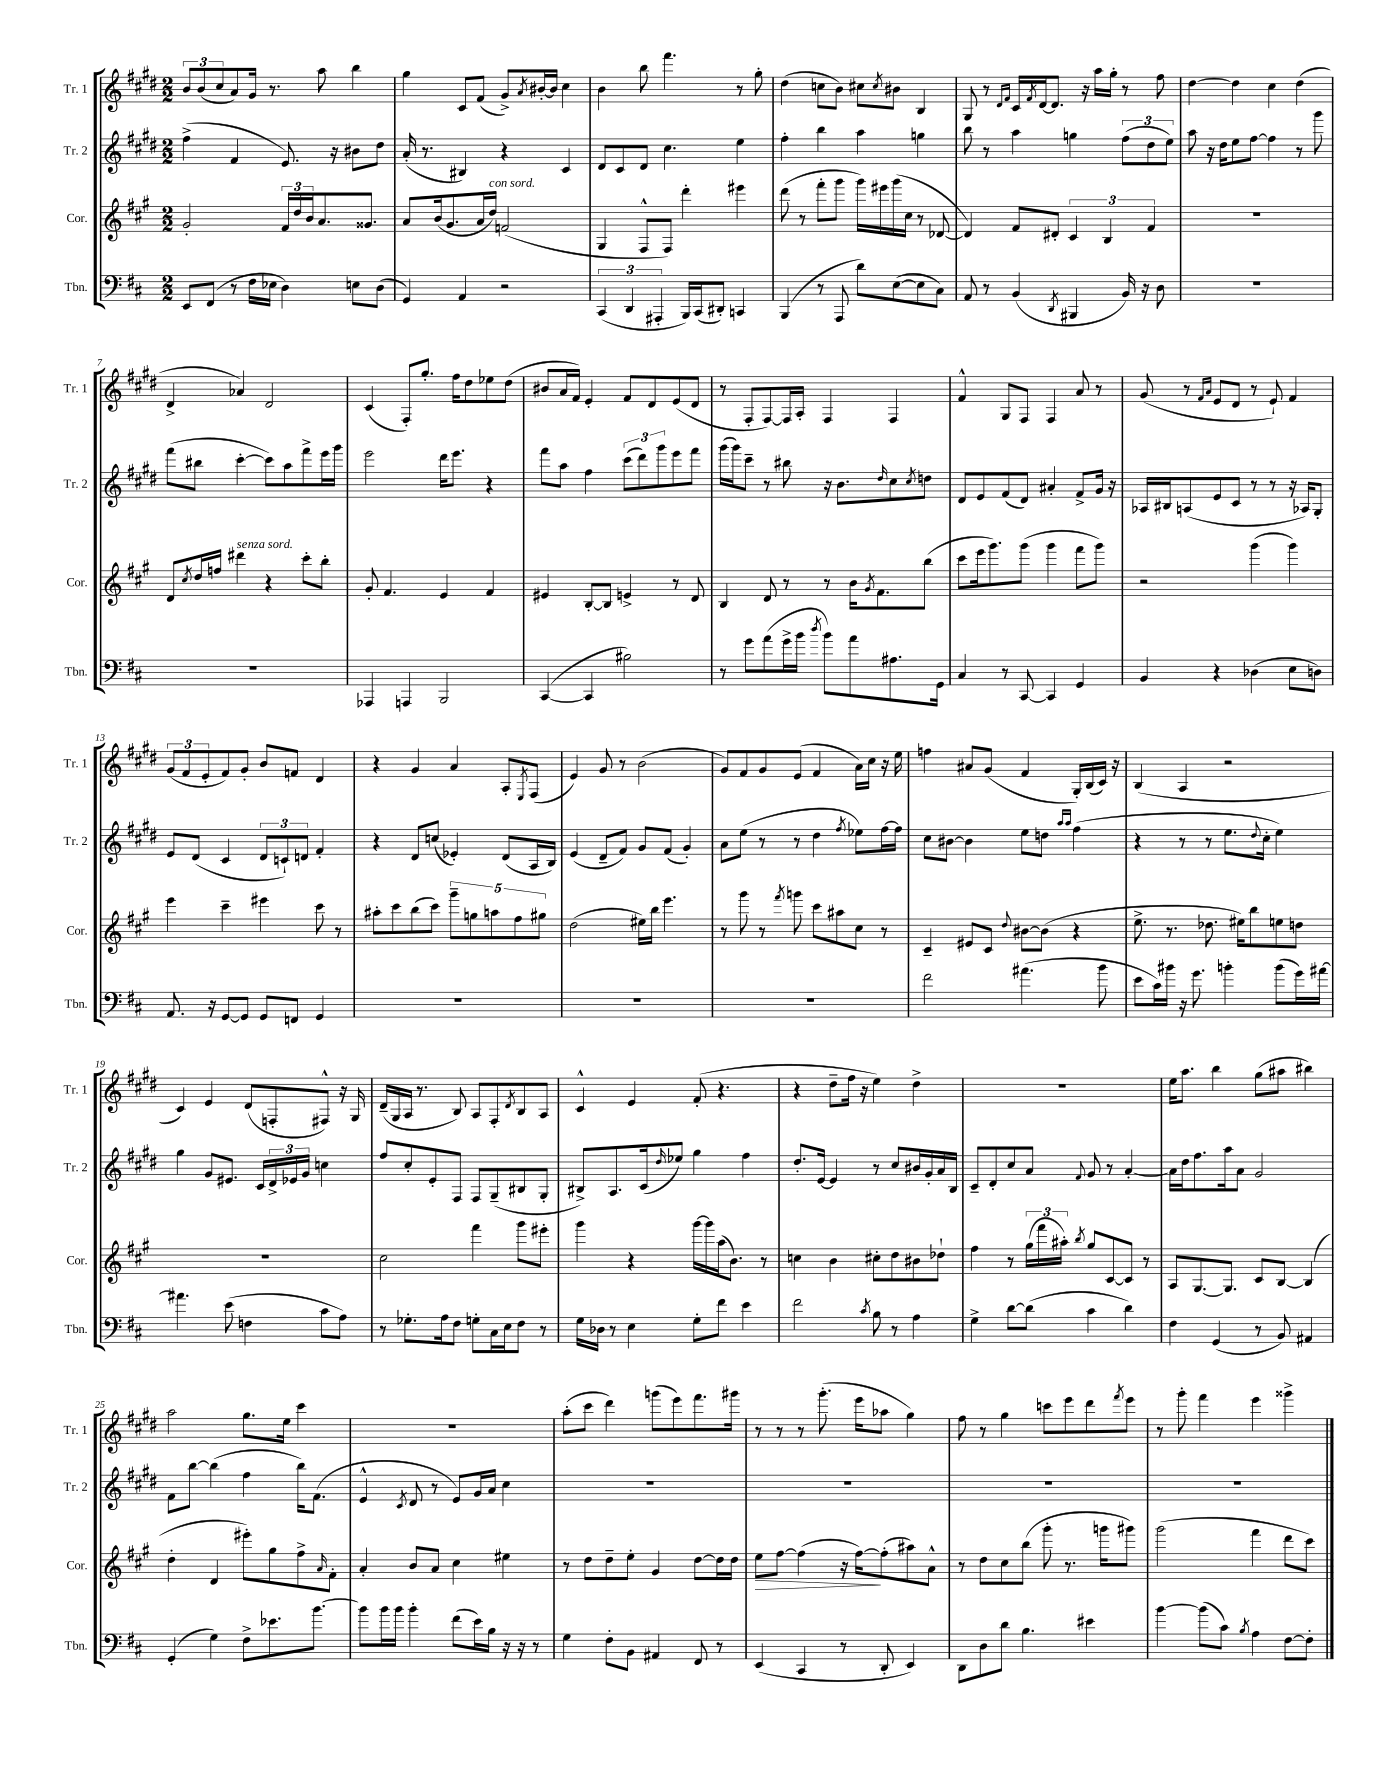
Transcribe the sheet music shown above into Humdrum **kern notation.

**kern	**kern	**dynam	**kern	**kern
*part4	*part3	*part3	*part2	*part1
*staff4	*staff3	*staff3	*staff2	*staff1
*I"Tbn.	*I"Cor.	*	*I"Tr. 2	*I"Tr. 1
*I'Tbn.	*I'Cor.	*	*I'Tr. 2	*I'Tr. 1
*clefF4	*clefG2	*	*clefG2	*clefG2
*k[f#c#]	*k[f#c#g#]	*	*k[f#c#g#d#]	*k[f#c#g#d#]
*M2/2	*M2/2	*	*M2/2	*M2/2
=1	=1	=1	=1	=1
8EE/L	2g#'/	.	(4ff#^\	12b/L
.	.	.	.	(12b/
(8FF#/J	.	.	.	.
.	.	.	.	12cc#/
8r	.	.	4f#/	8a/)
16F#\LL	.	.	.	16g#/Jk
16E-X\JJ	.	.	.	8.r
4D\)	24f#/LL	.	8.e/)	.
.	24dd/	.	.	.
.	24b/J	.	.	.
.	8.a/	.	.	8aa\
.	.	.	16r	.
8En\L	.	.	8b#X\L	4bb\
.	8.g##X/J	.	.	.
(8D\J	.	.	8dd#\J	.
=2	=2	=2	=2	=2
4GG/)	8a/L	.	(16a'/	4gg#\
.	.	.	8.r	.
.	(16b/k	.	.	.
.	8.g#/	.	.	.
4AA/	.	.	4B#X/)	8c#/L
.	16a/L	.	.	(8f#/J
!	!LO:TX:a:i:t=con sord.	!	!	!
.	16dd/JJ)	.	.	.
2r	(2fn/	.	4r	8g#^/L)
.	.	.	.	8qa/
.	.	.	.	[16b#X'/L
.	.	.	.	16b#/JJ]
.	.	.	4c#/	4cc#\
=3	=3	=3	=3	=3
(6CC#/	4G#/	.	8d#/L	4b\
.	.	.	8c#/	.
6DD/	.	.	.	.
.	8F#^^/L	.	8d#/J	8bb\
6AAA#X'/	.	.	.	.
.	8F#/J)	.	4.cc#\	4.fff#\
16BBB/LL)	4ddd'\	.	.	.
(16CC#/J	.	.	.	.
8DD#X'/J)	.	.	.	.
4CCn/	4eee#X\	.	4ee\	8r
.	.	.	.	8gg#'\
=4	=4	=4	=4	=4
(4BBB/	(8ddd\	.	4ff#'\	(4dd#\
.	8r	.	.	.
8r	8fff#'\L	.	4bb\	8ccn\L
8AAA/	8ggg#\J	.	.	8b\J)
8d\L)	16ggg#\LL)	.	4aa\	8cc#X\L
.	16eee#X\	.	.	.
.	.	.	.	8qcc#/
([8E\	(16ggg#\	.	.	8b#X\J
.	16cc#\JJ	.	.	.
8E\]	8r	.	4ggn\	4B/
8C#\J)	[8d-X/	.	.	.
=5	=5	=5	=5	=5
8AA/	4d-/])	.	8bb\	8G#/
8r	.	.	8r	8r
.	.	.	.	16qqd#/LL
.	.	.	.	16qqf#/JJ
(4BB/	8f#/L	.	4aa\	16c#/LL
.	.	.	.	8qf#/
.	.	.	.	[16d#/J
.	8d#X'/J	.	.	8.d#/J]
8qDD/	.	.	.	.
4BBB#X/	6c#/	.	4ggn\	.
.	.	.	.	16r
.	.	.	.	16aa\LL
.	6B/	.	.	.
.	.	.	.	16gg#'\JJ
16BB/)	.	.	(12ff#\L	8r
16r	.	.	.	.
.	6f#/	.	12dd#\	.
8D\	.	.	.	8ff#\
.	.	.	12ee\J)	.
=6	=6	=6	=6	=6
1r	1r	.	8aa\	[4dd#\
.	.	.	16r	.
.	.	.	16dd#\KL	.
.	.	.	8ee\	4dd#\]
.	.	.	[8ff#\J	.
.	.	.	4ff#\]	4cc#\
.	.	.	8r	(4dd#\
.	.	.	8ggg#\	.
!!LO:LB:g=z
=7	=7	=7	=7	=7
1r	8d/L	.	(8fff#\L	4d#^/
.	8qcc#/	.	.	.
.	16dd/L	.	8bb#X\J	.
.	16ffn/JJ	.	.	.
!	!LO:TX:a:i:t=senza sord.	!	!	!
.	4ddd#X\	.	[4ccc#'\	4a-X/)
.	4r	.	8ccc#\L])	2d#/
.	.	.	8aa\	.
.	8ccc#'\L	.	8fff#^\	.
.	8bb'\J	.	16eee\L	.
.	.	.	16ggg#\JJ	.
=8	=8	=8	=8	=8
4AAA-X/	8g#'/	.	2eee\	(4c#/
.	4.f#/	.	.	.
4AAAn/	.	.	.	8F#'/L)
.	.	.	.	8.gg#'/J
2BBB/	4e/	.	16ddd#\KL	.
.	.	.	8.eee\J	16ff#\KL
.	.	.	.	8dd#\
.	4f#/	.	4r	8ee-X\
.	.	.	.	(8dd#\J
=9	=9	=9	=9	=9
([4CC#/	4e#X/	.	8fff#\L	8b#X/L
.	.	.	8aa\J	16a/L
.	.	.	.	16f#/JJ)
4CC#/]	[8B'/L	.	4ff#\	4e'/
.	8B/J]	.	.	.
2B#X\)	4en^/	.	(12ccc#\L	8f#/L
.	.	.	12ddd#\)	.
.	.	.	.	8d#/
.	.	.	12ggg#\	.
.	8r	.	8eee\	(8e/
.	8d/	.	8fff#\J	8d#/J
=10	=10	=10	=10	=10
8r	4B/	.	(16ggg#\LL	8r
.	.	.	16ggg#\J)	.
8g\L	.	.	8ccc#~\J	8F#'/L
(8a\	8d/	.	8r	[8F#/)
16g^\L	8r	.	8bb#X\	16F#/L]
16b\JJ	.	.	.	16A'/JJ
8qdd/	.	.	.	.
8b\L)	8r	.	16r	4F#/
.	.	.	8.b\L	.
8a\	16b\KL	.	.	.
.	8qg#/	.	.	.
.	8.f#\	.	.	.
.	.	.	16qqdd#/	.
8.A#X\	.	.	8cc#\	4F#/
.	.	.	8qcc#/	.
.	(8bb\J	.	8ddn\J	.
16GG\Jk	.	.	.	.
=11	=11	=11	=11	=11
4C#/	8ccc#\L	.	8d#/L	4f#^^/
.	16eee\k	.	8e/	.
.	8.ggg#\)	.	.	.
8r	.	.	(8f#/	8G#/L
[8CC#/	(8ggg#\J	.	8d#/J)	8F#/J
4CC#/]	4ggg#\	.	4a#X'/	4F#/
4GG/	8fff#\L	.	8f#^/L	8a/
.	8ggg#\J)	.	16g#/Jk	8r
.	.	.	16r	.
=12	=12	=12	=12	=12
4BB/	2r	.	16A-X/LL	(8g#/
.	.	.	16B#X/J	.
.	.	.	(8An/	8r
.	.	.	.	16qqf#/LL
.	.	.	.	16qqa/JJ
4r	.	.	8e/	8e/L
.	.	.	8c#/J	8d#/J
(4D-X\	(4ggg#\	.	8r	8r
.	.	.	8r	8e`/)
8E\L	4ggg#\)	.	16r	4f#/
.	.	.	16A-X/KL)	.
8Dn\J)	.	.	8G#'/J	.
!!LO:LB:g=z
=13	=13	=13	=13	=13
8.AA/	4eee\	.	8e/L	(12g#/L
.	.	.	.	12f#/
.	.	.	(8d#/J	.
.	.	.	.	12e'/
16r	.	.	.	.
[8GG/L	4ccc#~\	.	4c#/	8f#/)
8GG/J]	.	.	.	8g#'/J
8GG/L	4eee#X\	.	12d#/L	8b/L
.	.	.	12cn`/)	.
8FFn/J	.	.	.	8fn/J
.	.	.	12dn/J	.
4GG/	8ccc#\	.	4f#'/	4d#/
.	8r	.	.	.
=14	=14	=14	=14	=14
1r	8aa#X'\L	.	4r	4r
.	8ccc#\	.	.	.
.	(8bb\	.	8d#/L	4g#/
.	8ccc#\J)	.	(8ccn/J	.
.	10ggg#~\L	.	4e-X'/)	4a/
.	10ggn\	.	.	.
.	10aan\	.	.	.
.	.	.	(8d#/L	8A'/L
.	10ff#\	.	.	.
.	.	.	.	8qE/
.	.	.	16A/L	(8F#/J
.	10gg#X\J	.	.	.
.	.	.	16B/JJ)	.
=15	=15	=15	=15	=15
1r	(2dd\	.	(4e/	4e/)
.	.	.	8d#~/L	8g#/
.	.	.	8f#/J)	8r
.	16ee#X\LL)	.	8g#/L	(2b\
.	16bb\JJ	.	.	.
.	4.eee\	.	(8f#/J	.
.	.	.	4g#'/)	.
=16	=16	=16	=16	=16
1r	8r	.	8a\L	8g#/L)
.	8ggg#\	.	(8ee\J	8f#/
.	8r	.	8r	8g#/
.	8qfff#/	.	.	.
.	8gggn\	.	8r	(8e/J
.	8ccc#\L	.	4dd#\	4f#/
.	8aa#X\	.	.	.
.	.	.	8qff#/	.
.	8cc#\J	.	8ee-X\L)	16a\LL)
.	.	.	.	16cc#\JJ
.	8r	.	[16ff#\L	16r
.	.	.	16ff#\JJ]	16ee\
=17	=17	=17	=17	=17
2f#\	4c#~/	.	8cc#\L	4ffn\
.	.	.	[8b#X\J	.
.	8e#X/L	.	4b#\]	8a#X/L
.	8c#/J	.	.	(8g#/J
.	8qqdd/	.	.	.
(4.a#X\	[8b#X\L	.	8ee\L	4f#/
.	(8b#\J]	.	8ddn\J	.
.	.	.	16qqaa/LL	.
.	.	.	16qqaa/JJ	.
.	4r	.	(4ff#\	16G#'/LL)
.	.	.	.	(16B/
8b\	.	.	.	16c#/JJ)
.	.	.	.	16r
=18	=18	=18	=18	=18
8e\L	8.ee^\	.	4r	(4B/
16c#\L)	.	.	.	.
16b#X\JJ	8.r	.	.	.
16r	.	.	8r	4A/
8.g\	.	.	.	.
.	8.dd-X\	.	8r	.
4bn'\	.	.	8.ee\L	2r
.	16ee#X\KL)	.	.	.
.	8bb\	.	.	.
.	.	.	8qqdd#/	.
.	.	.	16cc#'\Jk	.
(8b\L	8een\	.	4ee\)	.
16g\L)	8ddn\J	.	.	.
[16a#X\JJ	.	.	.	.
!!LO:LB:g=z
=19	=19	=19	=19	=19
4.a#X\]	1r	.	4gg#\	4c#/)
.	.	.	8g#/L	4e/
(8e\	.	.	8.e#X/J	.
4Fn\	.	.	.	(8d#/L
.	.	.	16c#/LL	.
.	.	.	24d#^/	8Fn'/
.	.	.	24e-X/	.
.	.	.	24g#/JJ	.
8c#\L	.	.	4ccn\	8F#X^^/J)
8A\J)	.	.	.	16r
.	.	.	.	16G#/
=20	=20	=20	=20	=20
8r	2cc#\	.	8ff#/L	(16d#~/LL
.	.	.	.	16G#/
8.G-X'\L	.	.	8cc#'/	16A/JJ
.	.	.	.	8.r
.	.	.	8e'/	.
16A\k	.	.	.	.
8F#\J	.	.	8F#/J	8B/)
8Gn'\L	4fff#\	.	8F#/L	8A/L
16C#\L	.	.	(8G#~/	8F#'/
16E\J	.	.	.	.
.	.	.	.	8qd#/
8F#\J	8ggg#\L	.	8B#X/	8B/
8r	8eee#X'\J	.	8G#'/J	8A/J
=21	=21	=21	=21	=21
16G\LL	4ggg#\	.	8B#X^/L)	4c#^^/
16D-X\JJ	.	.	.	.
8r	.	.	8.A/	.
4E\	4r	.	.	4e/
.	.	.	(16c#/k	.
.	.	.	16qqdd#/	.
.	.	.	8ee-X/J)	.
8G'\L	[16ggg#\LL	.	4gg#\	(8f#'/
.	16ggg#\]	.	.	.
8f#\J	(16aa\J	.	.	4.r
.	8.b\J)	.	.	.
4e\	.	.	4ff#\	.
.	8r	.	.	.
=22	=22	=22	=22	=22
2f#\	4ccn\	.	8.dd#'/L	4r
.	.	.	[16e/Jk	.
.	4b\	.	4e/]	8dd#~\L
.	.	.	.	16ff#\Jk
.	.	.	.	16r
8qc#/	.	.	.	.
8B\	8cc#X'\L	.	8r	4ee\)
8r	8dd\	.	8cc#/L	.
4A\	8b#X\	.	16b#X/L	4dd#^\
.	.	.	16g#'/	.
.	8dd-X`\J	.	16a/	.
.	.	.	16B/JJ	.
=23	=23	=23	=23	=23
4G^\	4ff#\	.	8c#~/L	1r
.	.	.	8d#'/	.
[8d\L	8r	.	8cc#/	.
(8d\J]	(24gg#\LL	.	8a/J	.
.	24fff#\	.	.	.
.	24aa#X'\JJ)	.	.	.
.	8qbb/	.	8qqf#/	.
4c#\	8gg#/L	.	8g#/	.
.	[8c#/	.	8r	.
4d\)	8c#/J]	.	[4a'/	.
.	8r	.	.	.
=24	=24	=24	=24	=24
4F#\	8A/L	.	16a\LL]	16ee\KL
.	.	.	16dd#\J	8.aa\J
.	[8.G#/	.	8.ff#\	.
(4GG/	.	.	.	4bb\
.	8.G#/J]	.	16aa\k	.
.	.	.	8a\J	.
8r	8c#/L	.	2g#/	(8gg#\L
8BB/)	[8B/J	.	.	8aa#X\J
4AA#X/	(4B/]	.	.	4bb#X\)
!!LO:LB:g=z
=25	=25	=25	=25	=25
(4GG'/	4dd'\	.	8f#\L	2aa\
.	.	.	[8bb\J	.
4G\)	4d/	.	(4bb\]	.
8F#^\L	8eee#X'\L)	.	4ff#\	8.gg#\L
8.e-X\	8gg#\	.	.	.
.	.	.	.	16ee\Jk
.	8ff#^\	.	16bb\KL)	4ccc#\
[8.b\J	.	.	(8.f#\J	.
.	16qqa/	.	.	.
.	8f#'\J	.	.	.
=26	=26	=26	=26	=26
8b\L]	4a'/	.	4e^^/	1r
16b\L	.	.	.	.
16b\JJ	.	.	.	.
.	.	.	8qc#/	.
4b'\	8b/L	.	8d#/	.
.	8a/J	.	8r	.
(8f#\L	4cc#\	.	8e/L)	.
16e\L)	.	.	16g#/L	.
16B\JJ	.	.	16a/JJ	.
16r	4ee#X\	.	4cc#\	.
16r	.	.	.	.
8r	.	.	.	.
=27	=27	=27	=27	=27
4G\	8r	.	1r	(8aa'\L
.	8dd\L	.	.	8ccc#\J
8F#'\L	8dd~\	.	.	4ddd#\)
8BB\J	8ee'\J	.	.	.
4AA#X/	4g#/	.	.	(8gggn\L
.	.	.	.	8eee\)
8FF#/	[8dd\L	.	.	8.fff#\
8r	16dd\L]	.	.	.
.	16dd\JJ	.	.	16ggg#X\Jk
=28	=28	=28	=28	=28
!	!	!LO:HP:b	!	!
(4EE/	8ee\L	>	1r	8r
.	[8ff#\J	.	.	8r
4CC#/	(4ff#\]	.	.	8r
.	.	.	.	(8.ggg#'\
8r	16r	.	.	.
.	[16ff#\KL)	.	.	16eee\KL
8DD'/	(8ff#'\]	]	.	8aa-X\J
4EE/)	8aa#X\)	.	.	4gg#\)
.	8a^^\J	.	.	.
=29	=29	=29	=29	=29
8DD\L	8r	.	1r	8ff#\
8D\	8dd\L	.	.	8r
8d\J	8cc#\	.	.	4gg#\
4.B\	(8bb\J	.	.	.
.	8ggg#'\	.	.	8cccn\L
.	8.r	.	.	8eee\
4e#X\	.	.	.	8ddd#\
.	16gggn\KL	.	.	.
.	.	.	.	8qfff#/
.	8ggg#X\J)	.	.	8eee\J
=30	=30	=30	=30	=30
[4b\	(2ggg#\	.	1r	8r
.	.	.	.	8ggg#'\
(8b\L]	.	.	.	4fff#\
8c#\J)	.	.	.	.
8qB/	.	.	.	.
4A\	4fff#\	.	.	4eee\
[8F#\L	8ddd\L	.	.	4ggg##X^\
8F#'\J]	8ccc#\J)	.	.	.
==	==	==	==	==
*-	*-	*-	*-	*-
